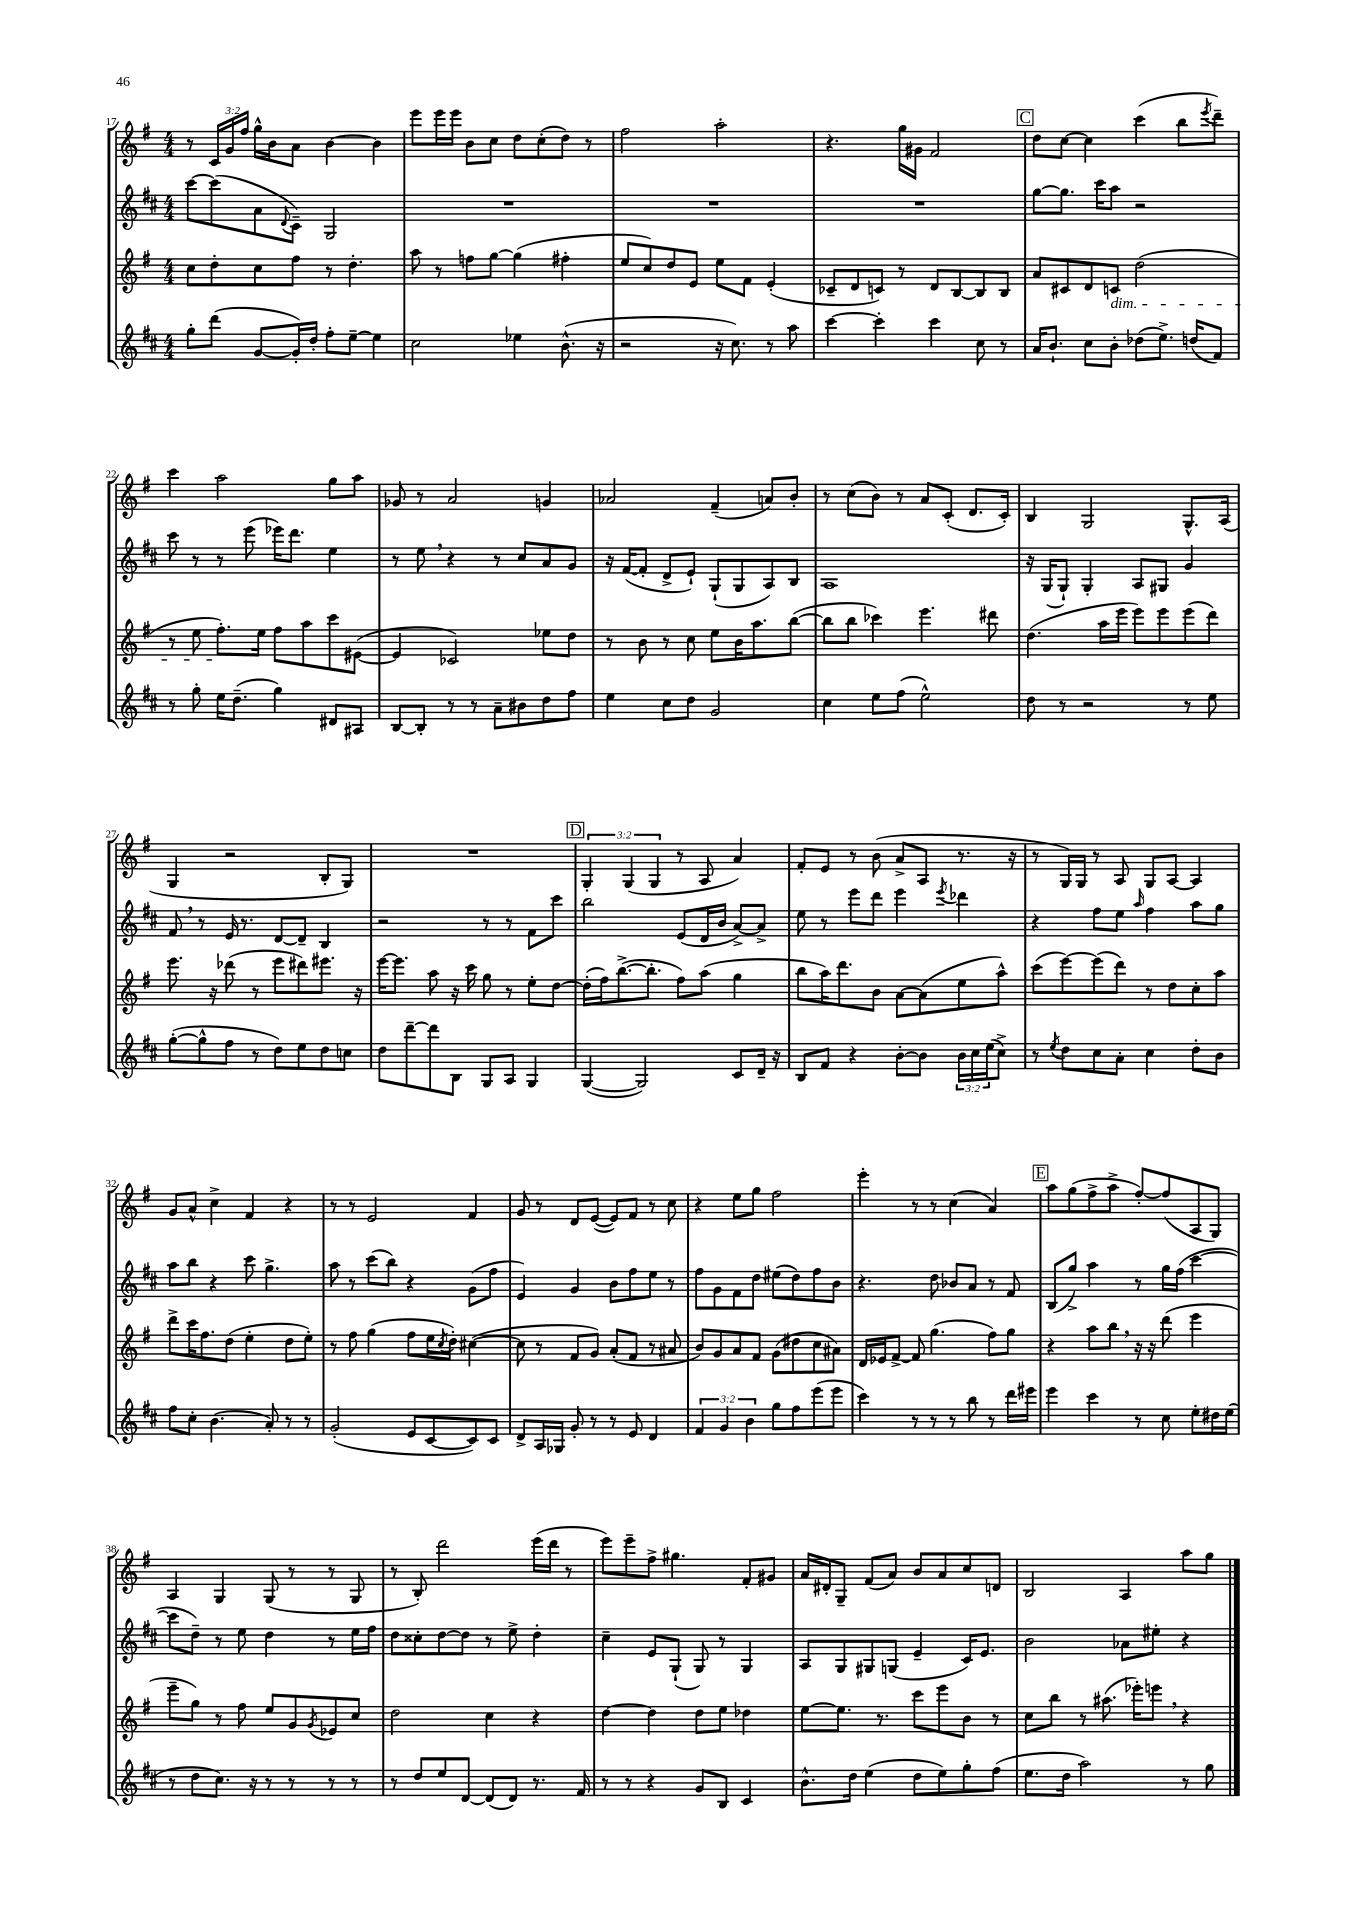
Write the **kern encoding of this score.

**kern	**kern	**kern	**kern
*part4	*part3	*part2	*part1
*staff4	*staff3	*staff2	*staff1
*clefG2	*clefG2	*clefG2	*clefG2
*k[f#c#]	*k[f#]	*k[f#c#]	*k[f#]
*M4/4	*M4/4	*M4/4	*M4/4
=17	=17	=17	=17
8gg'\L	8cc\L	[8ccc#\L	8r
(8ddd\J	8dd'\	(8ccc#\]	24c/LL
.	.	.	24g/
.	.	.	24ff#/JJ
[8g/L	8cc\	8a\	16gg^^\LL
.	.	.	16b\J
.	.	8qqd/	.
16g'/L])	8ff#\J	8c#~\J)	8a\J
16dd'/JJ	.	.	.
8ff#'\L	8r	2G/	[4b\
[8ee~\J	4.dd'\	.	.
4ee\]	.	.	4b\]
=18	=18	=18	=18
2cc#\	8aa\	1r	8eee\L
.	8r	.	16eee\L
.	.	.	16eee\JJ
.	8ffn\L	.	8b\L
.	[8gg\J	.	8cc\J
4ee-X\	(4gg\]	.	8dd\L
.	.	.	(8cc'\
(8.b^^\	4ff#X'\	.	8dd\J)
.	.	.	8r
16r	.	.	.
=19	=19	=19	=19
2r	8ee/L	1r	2ff#\
.	8cc/)	.	.
.	8dd/	.	.
.	8e/J	.	.
16r	8ee\L	.	2aa'\
8.cc#\)	.	.	.
.	8f#\J	.	.
8r	(4e'/	.	.
8aa\	.	.	.
=20	=20	=20	=20
[4ccc#\	8c-X~/L	1r	4.r
.	8d/	.	.
4ccc#'\]	8cn/J)	.	.
.	8r	.	16gg\LL
.	.	.	16g#X\JJ
4ccc#\	8d/L	.	2f#/
.	[8B/	.	.
8cc#\	8B/]	.	.
8r	8B/J	.	.
!!LO:REH:place=s1:t=C
=21	=21	=21	=21
16a/KL	8a/L	[8gg\L	8dd\L
8.b`/J	.	.	.
.	8c#X/	8.gg\J]	[8cc\J
8cc#\L	8d/	.	4cc\]
.	.	16ccc#\KL	.
!	!LO:TX:b:i:t=dim.	!	!
8b'\J	8cn/J	8aa\J	.
(8dd-X\L	(2dd\	2r	(4ccc\
8.ee^\J)	.	.	.
.	.	.	8bb\L
(16ddn/KL	.	.	.
.	.	.	8qeee/
8f#/J)	.	.	8ddd~\J)
!!LO:LB:g=z
=22	=22	=22	=22
8r	8r	8ccc#\	4ccc\
8gg'\	8ee\	8r	.
16ee\KL	8.ff#'\L)	8r	2aa\
(8.dd~\J	.	.	.
.	.	(8eee\	.
.	16ee\Jk	.	.
4gg\)	8ff#\L	16eee-X\KL)	.
.	.	8.ddd\J	.
.	8aa\	.	.
8d#X/L	8ccc\	4ee\	8gg\L
8A#X/J	([8e#X\J	.	8aa\J
=23	=23	=23	=23
[8B/L	4e#/]	8r	8g-X/
8B'/J]	.	8ee,\	8r
8r	2c-X/)	4r	2a/
8r	.	.	.
8a~\L	.	8r	.
8b#X\	.	8cc#/L	.
8dd\	8ee-X\L	8a/	4gn/
8ff#\J	8dd\J	8g/J	.
=24	=24	=24	=24
4ee\	8r	16r	2a-X/
.	.	([16f#/KL	.
.	8b\	8f#'/J]	.
8cc#\L	8r	8d^/L	.
8dd\J	8cc\	8e`/J)	.
2g/	8ee\L	(8G`/L	(4f#~/
.	16b\K	8G/	.
.	8.aa\	.	.
.	.	8A/)	8an/L)
.	([8bb\J	8B/J	8b'/J
=25	=25	=25	=25
4cc#\	8bb\L]	1A	8r
.	8bb\J	.	(8cc\L
8ee\L	4ccc-X\)	.	8b\J)
(8ff#\J	.	.	8r
2ee^^\)	4.eee\	.	8a/L
.	.	.	(8c'/J
.	.	.	8.d/L
.	8ddd#X\	.	.
.	.	.	16c'/Jk)
=26	=26	=26	=26
8dd\	(4.dd\	16r	4B/
.	.	(16G/KL	.
8r	.	8G`/J)	.
2r	.	4G'/	2G/
.	16aa\LL	.	.
.	16eee\JJ	.	.
.	8eee\L)	8A/L	.
.	8eee\	8G#X/J	.
8r	(8eee\	4g/	8.G^^/L
8ee\	8ddd\J)	.	.
.	.	.	(16A/Jk
!!LO:LB:g=z
=27	=27	=27	=27
([8gg'\L	8.eee\	8f#,/	4G/
8gg^^\]	.	8r	.
.	16r	.	.
8ff#\J	(8ddd-X\	16e/	2r
.	.	8.r	.
8r	8r	.	.
8dd\L)	8eee\L	[8d/L	.
8ee\	8ddd#X\)	8d~/J]	.
8dd\	8.eee#X\J	4B/	8B'/L
8ccn\J	.	.	8G/J)
.	16r	.	.
=28	=28	=28	=28
8dd\L	[16eee\KL	2r	1r
.	8.eee\J]	.	.
[8ddd~\	.	.	.
8ddd\]	8aa\	.	.
8B\J	16r	.	.
.	16ccc\	.	.
8G/L	8gg\	8r	.
8A/J	8r	8r	.
4G/	8ee'\L	8f#\L	.
.	[8dd\J	8ccc#\J	.
!!LO:REH:place=s1:t=D
=29	=29	=29	=29
([4G/	(16dd'\LL]	2bb\	6G'/
.	16ff#\J)	.	.
.	([8.bb^\	.	.
.	.	.	(6G/
2G/])	.	.	.
.	8.bb'\J]	.	.
.	.	.	6G/
.	8ff#\L)	(8e/L	8r
.	(8aa\J	16d/L	8A/
.	.	16b/JJ	.
8c#/L	4gg\	[8a^/L)	4a/)
16d~/Jk	.	8a^/J]	.
16r	.	.	.
=30	=30	=30	=30
8B/L	8bb\L	8ee\	8f#'/L
8f#/J	16aa\K)	8r	8e/J
.	8.ddd\	.	.
4r	.	8eee\L	8r
.	8b\J	8ddd\J	(8b\
[8b'\L	[8a\L	4eee\	8a^/L
8b\J]	(8a\]	.	8A/J
.	.	8qeee/	.
24b\LL	8ee\	4ddd-X\	8.r
24cc#\	.	.	.
(24ee\J	.	.	.
8cc#^\J)	8aa^^\J)	.	.
.	.	.	16r
=31	=31	=31	=31
8r	(8ccc\L	4r	8r
8qee/	.	.	.
8dd\L	[8eee\)	.	16G/LL)
.	.	.	16G/JJ
8cc#\	(8eee\]	8ff#\L	8r
8a'\J	8ddd\J)	8ee\J	8A/
.	.	16qqaa/	.
4cc#\	8r	4ff#\	8G/L
.	8dd\L	.	[8A/J
8dd'\L	8cc'\	8aa\L	4A/]
8b\J	8aa\J	8gg\J	.
!!LO:LB:g=z
=32	=32	=32	=32
8ff#\L	8ddd^\L	8aa\L	8g/L
8cc#'\J	16ccc\K	8bb\J	8a^^/J
.	8.ff#\	.	.
(4.b\	.	4r	4cc^\
.	(8dd\J	.	.
.	4ee'\	8ccc#\	4f#/
8a'/)	.	4.gg^\	.
8r	8dd\L	.	4r
8r	8ee'\J)	.	.
=33	=33	=33	=33
(2g'/	8r	8aa\	8r
.	8ff#\	8r	8r
.	(4gg\	(8ccc#\L	2e/
.	.	8bb\J)	.
8e/L	8ff#\L	4r	.
[8c#/	16ee\L	.	.
.	8qcc/	.	.
.	16dd'\JJ)	.	.
8c#/])	([4cc#X\	(8g\L	4f#/
8c#/J	.	8ff#\J	.
=34	=34	=34	=34
8d^/L	8cc#\]	4e/)	8g/
16A/L	8r	.	8r
16G-X/JJ	.	.	.
8g'/	8f#/L	4g/	8d/L
8r	8g/J)	.	([8e/J
8r	(8a'/L	8b\L	8e/L])
8e/	8f#/J	8ff#\	8f#/J
4d/	8r	8ee\J	8r
.	8a#X/	8r	8cc\
=35	=35	=35	=35
6f#/	8b/L)	8ff#\L	4r
.	8g/	8g\	.
6g/	.	.	.
.	8a/	8f#\	8ee\L
6b\	.	.	.
.	8f#/J	8dd\J	8gg\J
8gg\L	(8g\L	(8ee#X\L	2ff#\
8ff#\	8dd#X\	8dd\)	.
(8eee\	8cc\	8ff#\	.
8eee\J	8a#X\J)	8b\J	.
=36	=36	=36	=36
4ccc#\)	16d/LL	4.r	4eee'\
.	16e-X/J	.	.
.	[8f#^/J	.	.
8r	8f#/]	.	8r
8r	(4.gg\	8dd\	8r
8r	.	8b-X/L	(4cc\
8bb\	.	8a/J	.
8r	8ff#\L)	8r	4a/)
16ddd\LL	8gg\J	8f#/	.
16eee#X\JJ	.	.	.
!!LO:REH:place=s1:t=E
=37	=37	=37	=37
4eee\	4r	(8B/L	8aa\L
.	.	8gg^/J)	(8gg\
4ccc#\	8aa\L	4aa\	8ff#^\
.	8bb,\J	.	8aa^\J
8r	16r	8r	[8ff#'/L)
.	16r	.	.
8cc#\	(8ddd\	16gg\LL	(8ff#/]
.	.	(16ff#\JJ	.
8ee'\L	4eee\	[4ccc#\	8A/
16dd#X\L	.	.	8G/J)
(16ee\JJ	.	.	.
!!LO:LB:g=z
=38	=38	=38	=38
8r	8eee~\L	8ccc#\L]	4A/
8dd\L	8gg\J)	8dd~\J)	.
8.cc#\J)	8r	8r	4G/
.	8ff#\	8ee\	.
16r	.	.	.
8r	8ee/L	4dd\	(8G/
8r	8g/	.	8r
.	8qg/	.	.
8r	8e-X/	8r	8r
8r	8cc/J	16ee\LL	8G/
.	.	16ff#\JJ	.
=39	=39	=39	=39
8r	2dd\	8dd\L	8r
8dd/L	.	8cc##X'\	8B'/)
8ee/	.	[8dd\	2ddd\
[8d/J	.	8dd\J]	.
(8d/L]	4cc\	8r	.
8d/J)	.	8ee^\	.
8.r	4r	4dd'\	(16eee\LL
.	.	.	16ddd\JJ
.	.	.	8r
16f#/	.	.	.
=40	=40	=40	=40
8r	[4dd\	4cc#~\	8eee\L)
8r	.	.	8eee~\
4r	4dd\]	8e/L	8ff#^\J
.	.	(8G`/J	4.gg#X\
8g/L	8dd\L	8G/)	.
8B/J	8ee\J	8r	.
4c#/	4dd-X\	4G/	8f#'/L
.	.	.	8g#X/J
=41	=41	=41	=41
8.b^^\L	[8ee\L	8A/L	16a/LL
.	.	.	16d#X'/J
.	8.ee\J]	8G/	8G~/J
16dd\Jk	.	.	.
(4ee\	.	8G#X/	(8f#/L
.	8.r	.	.
.	.	(8Gn/J	8a/J)
8dd\L	8ccc\L	4e~/	8b/L
8ee\)	8eee\	.	8a/
8gg'\	8b\J	16c#/KL)	8cc/
.	.	8.e/J	.
(8ff#\J	8r	.	8dn/J
=42	=42	=42	=42
8.ee\L	8cc\L	2b\	2B/
.	8bb\J	.	.
16dd\Jk	.	.	.
2aa\)	8r	.	.
.	(8.aa#X\	.	.
.	.	8a-X\L	4A/
.	16eee-X'\KL)	.	.
.	8eeen,\J	8ee#X'\J	.
8r	4r	4r	8aa\L
8gg\	.	.	8gg\J
==	==	==	==
*-	*-	*-	*-
